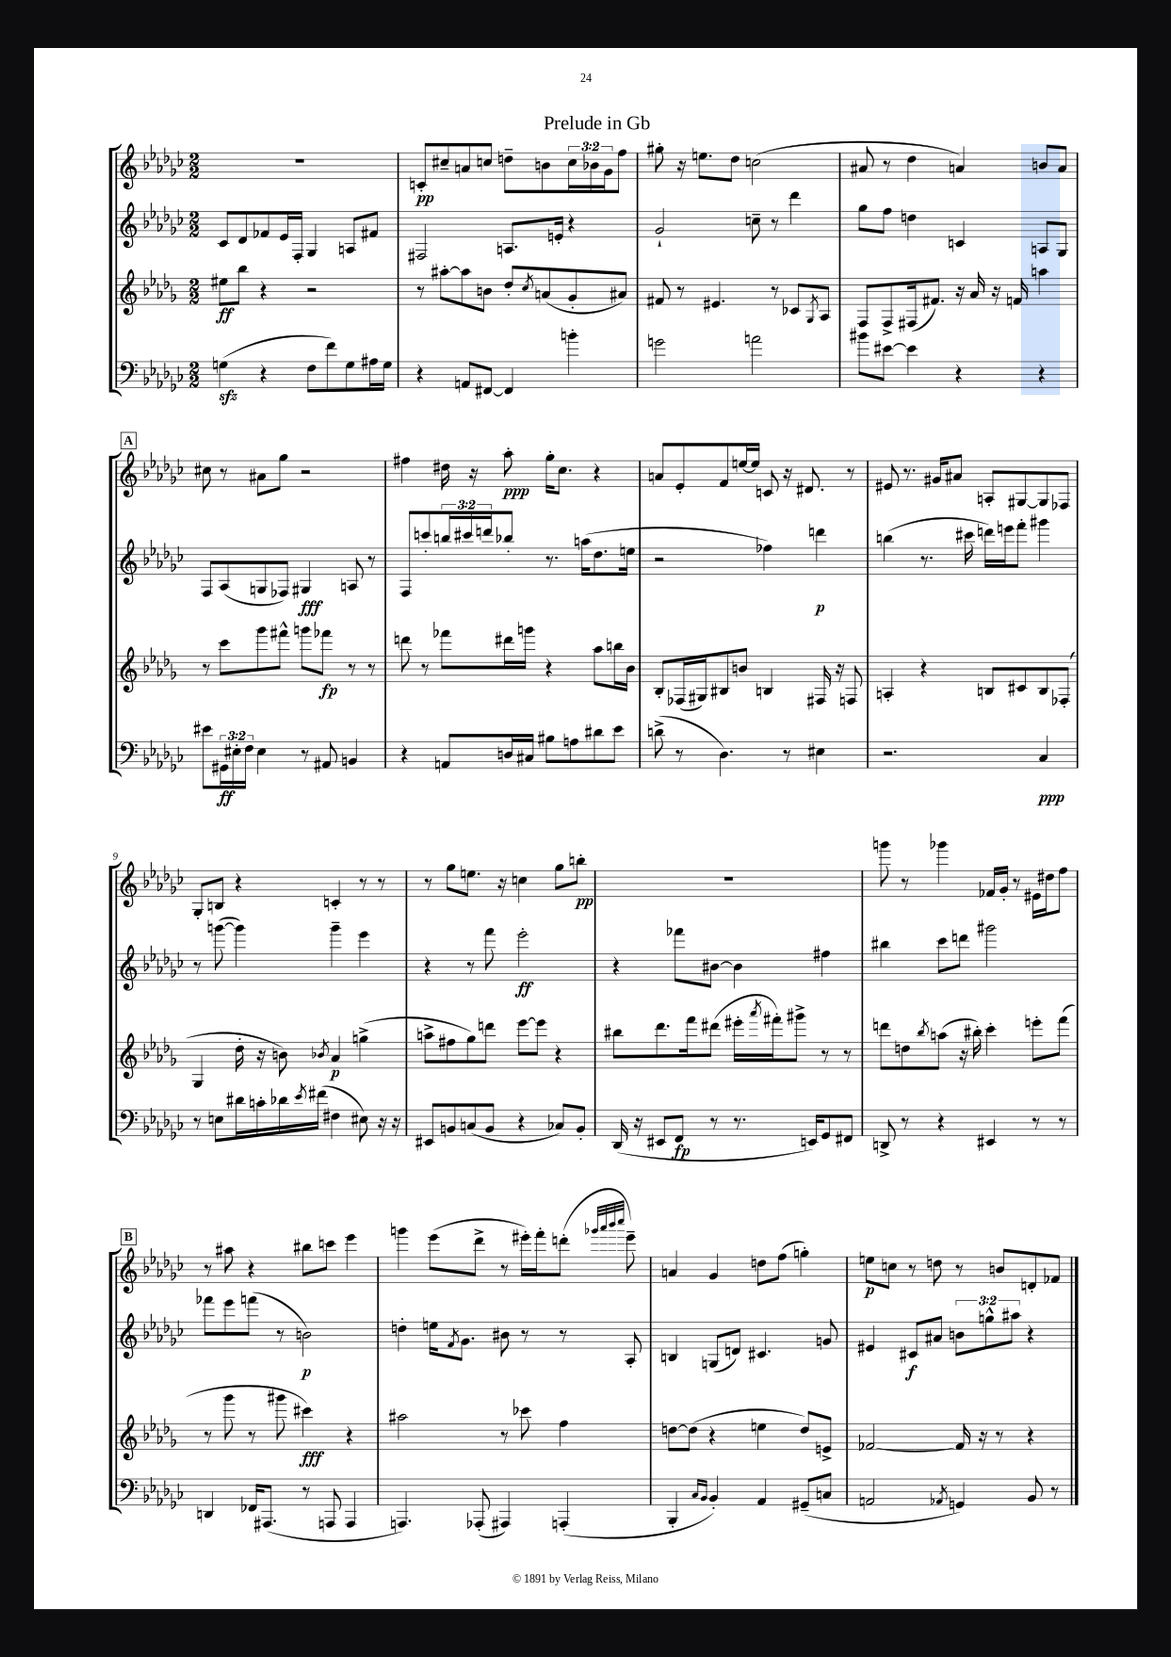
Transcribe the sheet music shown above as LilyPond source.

\header { title = "Prelude in Gb" }
<<
\new StaffGroup <<
\new Staff = "s0" {
    \clef treble \key ges \major \numericTimeSignature \time 2/2 \override Staff.TupletNumber.text = #tuplet-number::calc-fraction-text
    R1 |
    c'8-.\pp cis''8-- a'8 c''8 d''8-- b'8 \tuplet 3/2 { c''16 bes'16 ges'16 } f''8 |
    gis''8-. r16 e''8. des''8 c''2( |
    ais'8 r8 des''4 a'4) b'8 a'8 |
    \mark \markup { \box "A" } cis''8 r8 ais'8 ges''8 r2 |
    fis''4 dis''16 r16 aes''8-.\ppp ges''16-. ces''8. r4 |
    a'8 ees'8-. f'8 e''16~ e''16 c'8 r16 dis'8. r8 |
    eis'8 r8. gis'16 ais'8 a8-. gis8~ gis8 fes8 |
    ges8-. b8 r4 c'4-. r8 r8 |
    r8 ges''8 e''8. r16 c''4 ges''8 b''8-.\pp |
    R1 |
    g'''8 r8 ges'''4 fes'16 ges'16-. r8 eis'16 dis''16 f''8 |
    \mark \markup { \box "B" } r8 ais''8 r4 bis''8 c'''8 ees'''4 |
    g'''4 ees'''8( des'''8-> r8 eis'''16-.) f'''16-. d'''8-.( \grace { ges'''32 aes'''32 bes'''32 ces''''32 } eis'''8--) |
    a'4 ges'4 d''8 f''8( g''4-.) |
    e''8\p c''8 r8 d''8 r8 b'8 d'8-. fes'8 \bar "|." |
}
\new Staff = "s1" {
    \clef treble \key ges \major \numericTimeSignature \time 2/2 \override Staff.TupletNumber.text = #tuplet-number::calc-fraction-text
    ces'8 des'8 fes'8 ees'16 f16-. ges4 a8 fis'8 |
    fis2 a8. e'16-. r4 |
    ges'2-! c''8-- r8 des'''4 |
    ges''8 f''8 d''4 c'4 a8 ges8 |
    \mark \markup { \box "A" } f8 aes8( g8 fes8) gis4\fff a8 r8 |
    f8 c'''8-. \tuplet 3/2 { b''16 cis'''16 d'''16 } bes''8-. r8. a''16( des''8. e''16 |
    r2 fes''4) d'''4\p |
    b''4( r8. cis'''16 d'''16) e'''16 f'''8-. gis'''4 |
    r8 g'''8~( g'''4) g'''4-- ees'''4 |
    r4 r8 f'''8 ees'''2-.\ff |
    r4 fes'''8 bis'8~ bis'4 fis''4 |
    bis''4 ces'''8 d'''8 gis'''2 |
    \mark \markup { \box "B" } fes'''8 ees'''8 f'''8( r8 b'2\p) |
    d''4-. e''16 \acciaccatura { f'8 } ges'8. bis'8 r8 r8 aes8-. |
    b4 g8( d'8) cis'4. g'8 |
    eis'4 cis'8\f ais'8 \tuplet 3/2 { b'8 g''8-^ ais''8 } r4 \bar "|." |
}
\new Staff = "s2" {
    \clef treble \key des \major \numericTimeSignature \time 2/2
    eis''8\ff bes''8 r4 r2 |
    r8 ais''8~-. ais''8 b'8 des''8-. \acciaccatura { c''8 } a'8( ges'8-. ais'8) |
    fis'8 r8 eis'4. r8 ces'8 \acciaccatura { ges8 } aes8 |
    f8 f8-> fis16( fis'8.) r16 aes'16 r16 f'16 a''4 |
    \mark \markup { \box "A" } r8 c'''8 ges'''8 fis'''8-^ g'''8 fes'''8\fp r8 r8 |
    d'''8 r8 fes'''8 dis'''16 g'''16 r4 aes''8 b''16 bes'16 |
    bes8-. fes16( gis16) bis8 b'8 b4 fis16 r16 f8 |
    a4-. r4 b8 cis'8 b8 fes8-.( |
    ges4 des''16-. r16 b'8) \acciaccatura { bes'8 } aes'4\p g''4->( |
    a''8-> fis''8 ges''8) d'''8 ees'''8~ ees'''8 r4 |
    bis''8 des'''8. f'''16 dis'''8( eis'''16-. \acciaccatura { aes'''8 } fis'''16-.) gis'''8-> r8 r8 |
    d'''8 d''8 \acciaccatura { bes''8 } a''8( r16 bis''16-.) c'''4-. e'''8-. f'''8( |
    \mark \markup { \box "B" } r8 ges'''8 r8 gis'''8 cis'''4\fff) r4 |
    ais''2 r8 ces'''8 f''4 |
    d''8~ d''8( r4 e''4 d''8) e'8-> |
    fes'2~ fes'16 r16 r8 r4 \bar "|." |
}
\new Staff = "s3" {
    \clef bass \key ges \major \numericTimeSignature \time 2/2 \override Staff.TupletNumber.text = #tuplet-number::calc-fraction-text
    g4\sfz( r4 f8 f'8) g8 ais16 g16 |
    r4 a,8 fis,8~ fis,4 b'4-. |
    g'2 a'2 |
    bis'8 eis'8~ eis'4 r4 r4 |
    \mark \markup { \box "A" } eis'8 \tuplet 3/2 { gis,16\ff eis16-. f16 } eis4 r8 ais,8 b,4 |
    r4 a,8 d16 cis16 bis8 a8 dis'8 ees'8 |
    d'8->( r8 des4.) r8 eis4 |
    r2. ces4\ppp |
    r8 e8 dis'16 c'16-. des'16 \acciaccatura { ees'8 } fis'16( fis4 eis8) r16 r16 |
    eis,8 b,8 c8( b,8 r4 ces8) b,8-. |
    des,16( r16 eis,8 f,8\fp r8 r8. e,16) ges,8 fis,8 |
    d,8-> r8 r4 eis,4 r8 r8 |
    \mark \markup { \box "B" } d,4 fes,16 ais,,8.( r8 a,,8 a,,4 |
    a,,4.) aes,,8-.( ais,,4) a,,4-.( |
    bes,,4-. \grace { ces16 bes,16 } bes,4-.) aes,4 gis,8--( c8 |
    a,2 \acciaccatura { aes,8 } g,4) bes,8 r8 \bar "|." |
}
>>
>>
